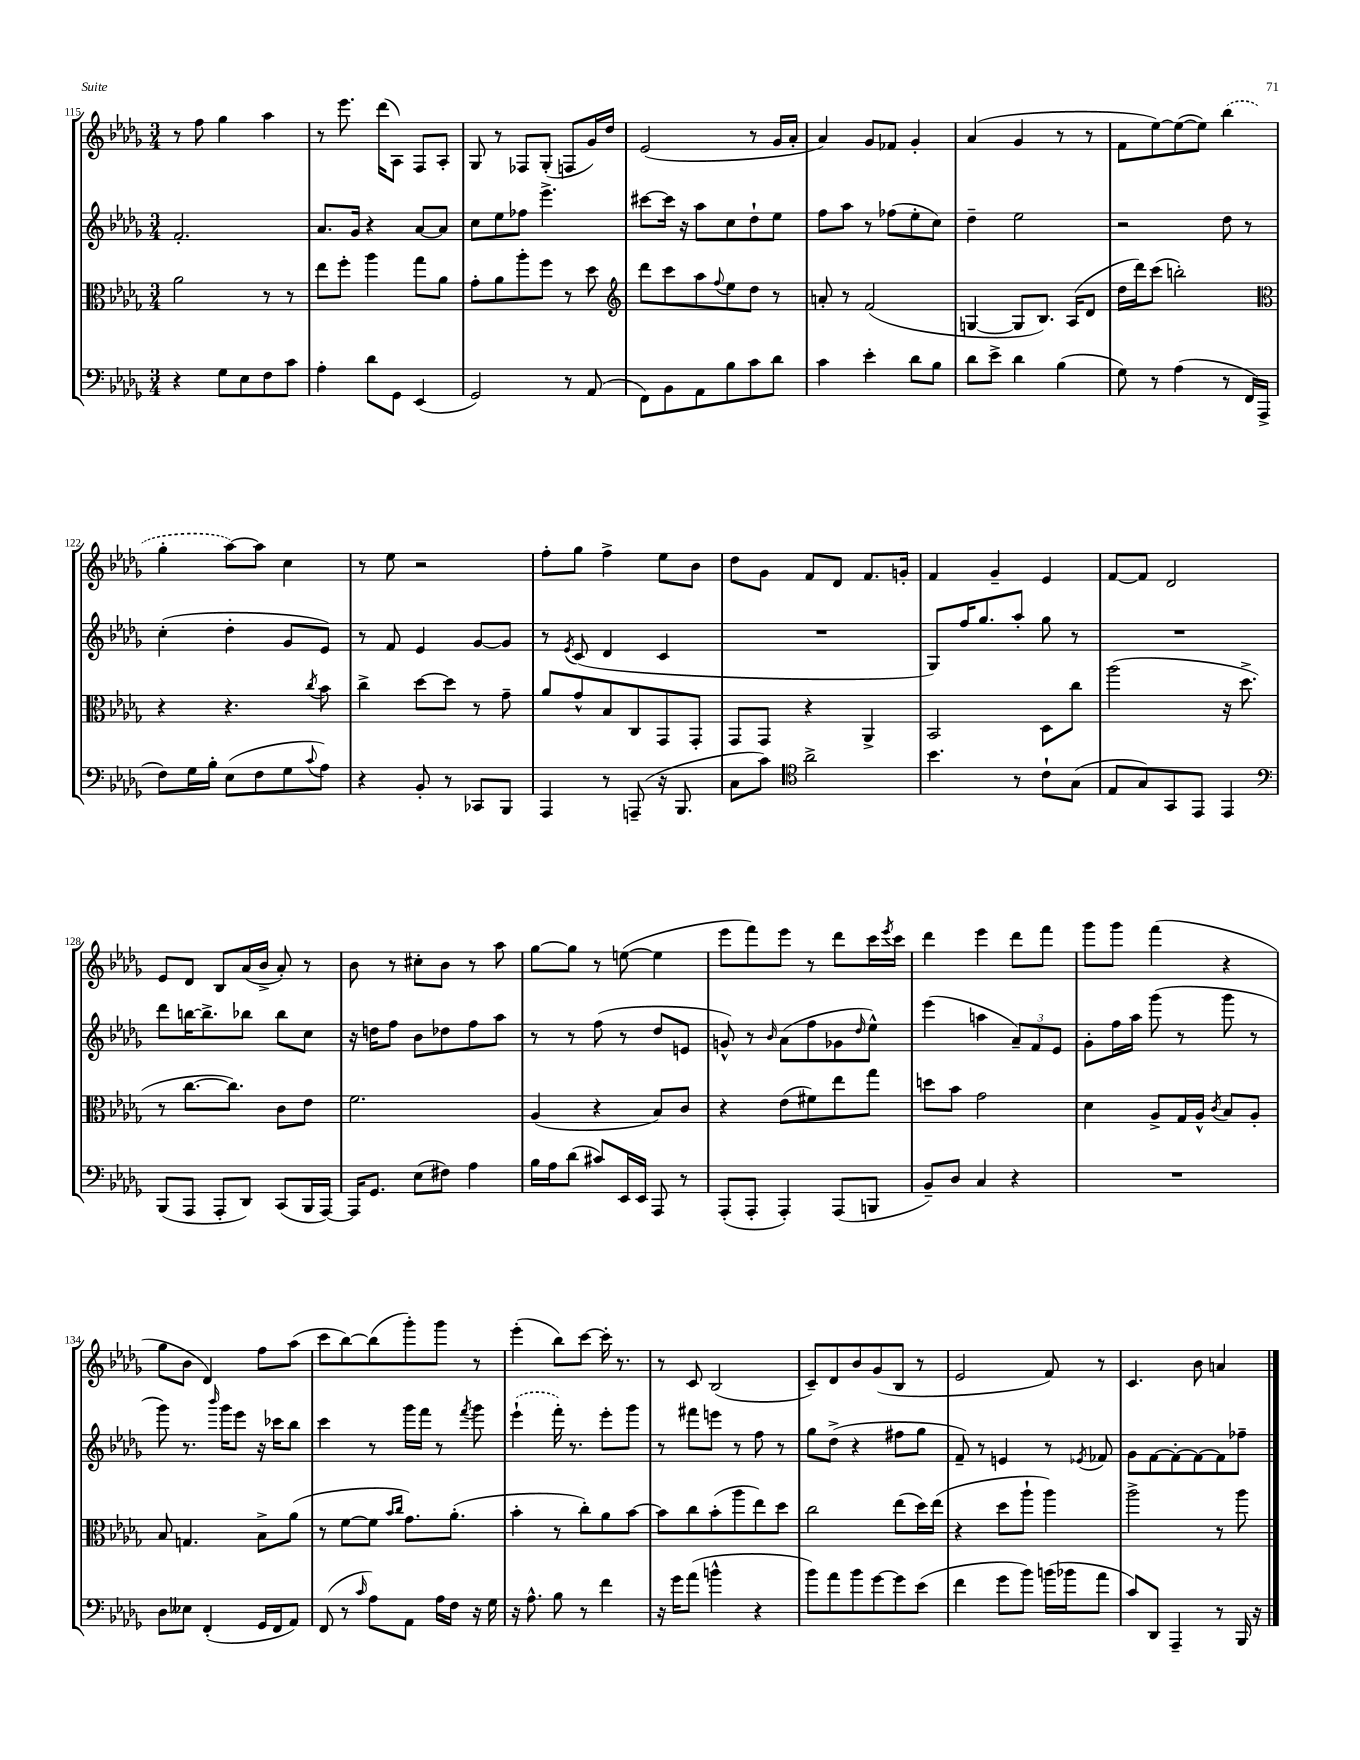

**kern	**kern	**kern	**kern
*part4	*part3	*part2	*part1
*staff4	*staff3	*staff2	*staff1
*clefF4	*clefC3	*clefG2	*clefG2
*k[b-e-a-d-g-]	*k[b-e-a-d-g-]	*k[b-e-a-d-g-]	*k[b-e-a-d-g-]
*M3/4	*M3/4	*M3/4	*M3/4
=115	=115	=115	=115
4r	2a-\	2.f'/	8r
.	.	.	8ff\
8G-\L	.	.	4gg-\
8E-\	.	.	.
8F\	8r	.	4aa-\
8c\J	8r	.	.
=116	=116	=116	=116
4A-'\	8ee-\L	8.a-/L	8r
.	8ff'\J	.	8.eee-\
.	.	16g-/Jk	.
8d-\L	4aa-\	4r	.
.	.	.	(16ddd-\KL
8GG-\J	.	.	8A-\J)
(4EE-/	8gg-\L	[8a-/L	8F/L
.	8a-\J	8a-/J]	8A-'/J
=117	=117	=117	=117
2GG-/)	8g-'\L	8cc\L	8G-/
.	8a-\	8ee-\	8r
.	8aa-'\	8ff-X\J	8F-X/L
.	8ff\J	4.eee-^\	(8G-'/J
8r	8r	.	8Fn/L
(8AA-/	8dd-\	.	16g-/L)
.	.	.	16dd-/JJ
=118	=118	=118	=118
*	*clefG2	*	*
8FF\L)	8ddd-\L	[8ccc#X\L	(2e-/
8BB-\	8ccc\	16ccc#\Jk]	.
.	.	16r	.
8AA-\	8aa-\	8aa-\L	.
.	8qqff/	.	.
8B-\	8ee-\	8cc\	.
8c\	8dd-\J	8dd-`\	8r
8d-\J	8r	8ee-\J	16g-/LL
.	.	.	16a-'/JJ
=119	=119	=119	=119
4c\	8an'/	8ff\L	4a-/)
.	8r	8aa-\J	.
4e-'\	(2f/	8r	8g-/L
.	.	(8ff-X\L	8f-X/J
8d-\L	.	8ee-'\	4g-'/
8B-\J	.	8cc\J)	.
=120	=120	=120	=120
8d-\L	[4Gn/	4dd-~\	(4a-/
8e-^\J	.	.	.
4d-\	8G/L]	2ee-\	4g-/
.	8.B-/J)	.	.
(4B-\	.	.	8r
.	(16A-/KL	.	.
.	8d-/J	.	8r
=121	=121	=121	=121
8G-\)	16dd-\LL	2r	8f\L
.	16ddd-\J)	.	.
8r	(8ccc\J	.	[8ee-\)
(4A-\	2bbn'\)	.	(8ee-\_
.	.	.	8ee-\J])
8r	.	8dd-\	(4bb-\
16FF/LL	.	8r	.
16AAA-^/JJ	.	.	.
!!LO:LB:g=z
=122	=122	=122	=122
*	*clefC3	*	*
8F\L)	4r	(4cc'\	4gg-'\
16G-\L	.	.	.
16B-'\JJ	.	.	.
(8E-\L	4.r	4dd-'\	[8aa-\L)
8F\	.	.	8aa-\J]
8G-\	.	8g-/L	4cc\
8qqc/	8qcc/	.	.
8A-\J)	8b-\	8e-/J)	.
=123	=123	=123	=123
4r	4cc^\	8r	8r
.	.	8f/	8ee-\
8BB-'/	[8dd-\L	4e-/	2r
8r	8dd-\J]	.	.
8CC-X/L	8r	[8g-/L	.
8BBB-/J	8g-~\	8g-/J]	.
=124	=124	=124	=124
4AAA-/	8a-/L	8r	8ff'\L
.	.	8qe-/	.
.	8g-^^/	(8c/	8gg-\J
8r	8B-/	4d-/	4ff^\
(8AAAn~/	8C/	.	.
16r	8GG-/	4c/	8ee-\L
8.BBB-/	.	.	.
.	8GG-'/J	.	8b-\J
=125	=125	=125	=125
8C\L	8GG-/L	2.r	8dd-\L
8c\J)	8GG-/J	.	8g-\J
*clefC4	*	*	*
2a-^\	4r	.	8f/L
.	.	.	8d-/J
.	4AA-^/	.	8.f/L
.	.	.	16gn'/Jk
=126	=126	=126	=126
4.b-\	2BB-/	8G-/L)	4f/
.	.	16ff/K	.
.	.	8.gg-/	.
.	.	.	4g-~/
8r	.	8aa-'/J	.
8c`\L	8D-\L	8gg-\	4e-/
(8G-\J	8cc\J	8r	.
=127	=127	=127	=127
8E-/L	(2aa-\	2.r	[8f/L
8G-/)	.	.	8f/J]
8GG-/	.	.	2d-/
8EE-/J	.	.	.
4EE-/	16r	.	.
.	8.dd-^\	.	.
!!LO:LB:g=z
=128	=128	=128	=128
*clefF4	*	*	*
(8BBB-/L	8r	8ddd-\L	8e-/L
8AAA-/J	[8.cc\L	[16bbn\K	8d-/J
.	.	8.bb^\]	.
8AAA-'/L	.	.	8B-/L
.	8.cc\J])	.	.
8DD-/J)	.	8bb-X\J	(16a-/L
.	.	.	16b-^/JJ
(8CC/L	8c\L	8bb-\L	8a-'/)
16BBB-/L	8e-\J	8cc\J	8r
[16AAA-/JJ)	.	.	.
=129	=129	=129	=129
16AAA-/KL]	2.f\	16r	8b-\
8.GG-/J	.	16ddn\KL	.
.	.	8ff\J	8r
(8E-\L	.	8b-\L	8cc#X'\L
8F#X\J)	.	8dd-X\	8b-\J
4A-\	.	8ff\	8r
.	.	8aa-\J	8aa-\
=130	=130	=130	=130
16B-\LL	(4A-/	8r	[8gg-\L
16A-\J	.	.	.
(8d-\J	.	8r	8gg-\J]
8c#X/L)	4r	(8ff\	8r
16EE-/L	.	8r	([8een\
16EE-/JJ	.	.	.
8AAA-/	8B-/L)	8dd-/L	4ee\]
8r	8c/J	8en/J	.
=131	=131	=131	=131
(8AAA-'/L	4r	8gn^^/)	8eee-\L
8AAA-'/J	.	8r	8fff\)
.	.	16qqb-/	.
4AAA-'/)	(8e-\L	(8a-\L	8eee-\J
.	8f#X\)	8ff\	8r
(8AAA-/L	8ee-\	8g-X\	8ddd-\L
.	.	16qqdd-/	.
8BBBn/J	8gg-\J	8ee-^^\J)	16ccc\L
.	.	.	8qeee-/
.	.	.	16ccc\JJ
=132	=132	=132	=132
8BB-~/L)	8ddn\L	(4eee-\	4ddd-\
8D-/J	8b-\J	.	.
4C/	2g-\	4aan\	4eee-\
4r	.	12a-~/L)	8ddd-\L
.	.	12f/	.
.	.	.	8fff\J
.	.	12e-/J	.
=133	=133	=133	=133
2.r	4d-\	8g-'\L	8ggg-\L
.	.	16ff\L	8ggg-\J
.	.	16aa-\JJ	.
.	8A-^/L	(8ggg-\	(4fff\
.	16G-/L	8r	.
.	16A-^^/JJ	.	.
.	8qc/	.	.
.	8B-/L	8ggg-\	4r
.	8A-'/J	8r	.
!!LO:LB:g=z
=134	=134	=134	=134
8D-\L	8B-/	8ggg-\)	8gg-\L
8E--X\J	4.Gn/	8.r	8b-\J
(4FF'/	.	.	4d-/)
.	.	16qqbbb-/	.
.	.	16ggg-\KL	.
.	.	8eee-\J	.
16GG-/LL	8B-^\L	16r	8ff\L
16FF/J	.	16ccc-X\KL	.
8AA-/J)	(8a-\J	8bb-\J	(8aa-\J
=135	=135	=135	=135
(8FF/	8r	4ccc\	8ccc\L
8r	[8f\L	.	[8bb-\)
16qqc/	.	.	.
8A-\L)	8f\J]	8r	(8bb-\]
.	16qqb-/LL	.	.
.	16qqcc/JJ	.	.
8AA-\J	8.g-\L)	16ggg-\LL	8ggg-'\)
.	.	16fff\JJ	.
16A-\LL	.	8r	8ggg-\J
16F\JJ	(8.a-'\J	.	.
.	.	8qfff/	.
16r	.	8ggg-\	8r
16G-\	.	.	.
=136	=136	=136	=136
16r	4b-'\	(4eee-`\	(4eee-'\
8.A-^^\	.	.	.
8B-\	8r	16fff'\)	8bb-\L)
.	.	8.r	.
8r	8cc'\L)	.	[8ccc\J
4f\	8a-\	8eee-'\L	16ccc'\]
.	.	.	8.r
.	[8b-\J	8ggg-\J	.
=137	=137	=137	=137
16r	8b-\L]	8r	8r
16g-\KL	.	.	.
(8a-\J	8cc\	8fff#X\L	8c/
4bn^^\	(8b-'\	8eeen\J	(2B-/
.	8aa-\	8r	.
4r	8ee-\)	8ff\	.
.	8dd-\J	8r	.
=138	=138	=138	=138
8b-\L)	2cc\	8gg-\L	8c~/L)
8a-\	.	(8dd-^\J	8d-/
8b-\	.	4r	8b-/
[8g-\	.	.	(8g-/
8g-\]	(8ee-\L	8ff#X\L	8B-/J
(8e-\J	16dd-\L)	8gg-\J	8r
.	(16ee-\JJ	.	.
=139	=139	=139	=139
4f\	4r	8f~/)	2e-/
.	.	8r	.
8g-\L	8dd-\L	4en/	.
8b-\J)	8aa-`\J	.	.
(16bn\LL	4aa-\)	8r	8f/)
16b-X\J	.	.	.
.	.	8qe-X/	.
8a-\J	.	8f-X/	8r
=140	=140	=140	=140
8c/L)	2aa-^\	8g-\L	4.c/
8DD-/J	.	[8f\	.
4AAA-~/	.	8f'\_	.
.	.	8f\_	8b-\
8r	8r	8f\]	4an/
16BBB-/	8aa-\	8ff-X~\J	.
16r	.	.	.
==	==	==	==
*-	*-	*-	*-
